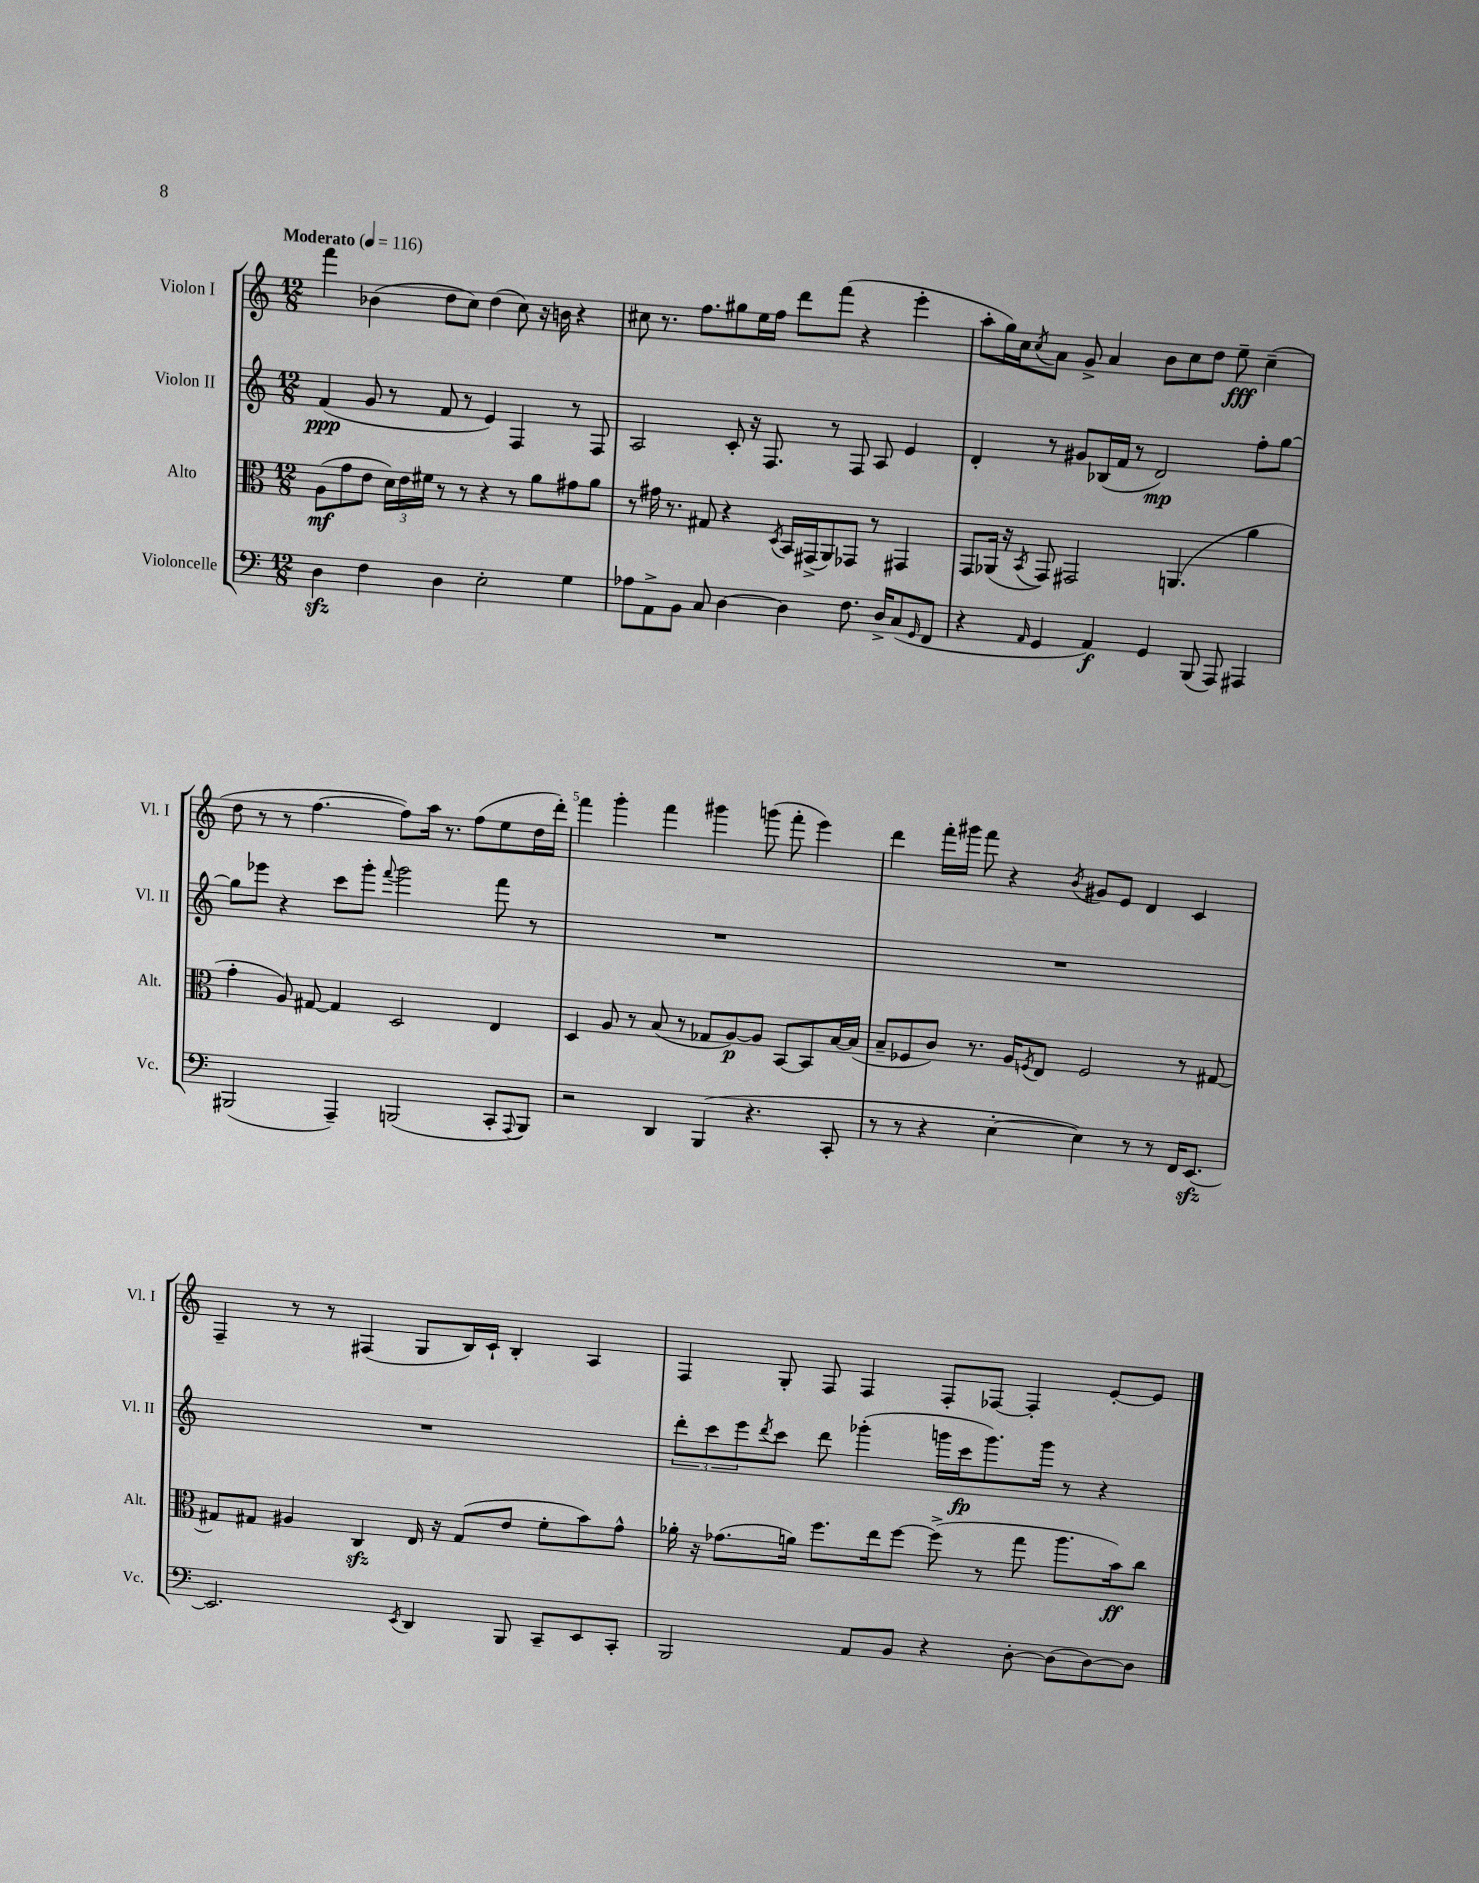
<<
\new StaffGroup <<
\new Staff = "s0" \with { instrumentName = "Violon I" shortInstrumentName = "Vl. I" } {
    \clef treble \key c \major \numericTimeSignature \time 12/8 \tempo "Moderato" 4 = 116
    f'''4 bes'4( d''8 c''8) d''4( c''8) r16 b'16 r4 |
    cis''8 r8. f''8. gis''8 e''16 f''16 d'''8 f'''8( r4 e'''4-. |
    a''8-. g''16) c''16 \acciaccatura { c''8 } a'8 g'8-> a'4 b'8 c''8 d''8 e''8--\fff c''4--( |
    d''8 r8 r8 f''4.~ f''8) a''16 r8. f''8( e''8 d''16 d'''16-.) |
    f'''4 g'''4-. f'''4 gis'''4 g'''8( f'''8-. e'''4) |
    d'''4 f'''16-. gis'''16 f'''8 r4 \acciaccatura { b'8 } gis'8 e'8 d'4 c'4 |
    f4-- r8 r8 fis4( g8 b16) c'16-! b4-. a4 |
    f4 g8-. f8 f4 f8-. fes8~ fes4-. e'8~-. e'8 \bar "|." |
}
\new Staff = "s1" \with { instrumentName = "Violon II" shortInstrumentName = "Vl. II" } {
    \clef treble \key c \major \numericTimeSignature \time 12/8
    f'4\ppp( g'8 r8 f'8 r8 e'4) f4 r8 f8 |
    a2 c'8-. r16 f8. r8 f8 a8 e'4 |
    d'4-. r8 gis'8 bes16( f'16 r8 d'2\mp) f''8-. g''8~ |
    g''8 ees'''8 r4 c'''8 g'''8-. \appoggiatura { f'''8 } g'''2 f'''8 r8 |
    R1. |
    R1. |
    R1. |
    \tuplet 3/2 { d'''8-. c'''8 e'''8 } \acciaccatura { d'''8 } c'''8 d'''8 ges'''4-.( g'''16 c'''16\fp g'''8.) g'''16 r8 r4 \bar "|." |
}
\new Staff = "s2" \with { instrumentName = "Alto" shortInstrumentName = "Alt." } {
    \clef alto \key c \major \numericTimeSignature \time 12/8
    a8\mf( g'8 e'8 \tuplet 3/2 { d'16) e'16 fis'16 } r8 r8 r4 r8 a'8 gis'8 a'8 |
    r8 gis'16 r8. gis8 r4 \acciaccatura { d8 } b,16 gis,16->( a,8) ges,8 r8 gis,4 |
    g,8 aes,16( r16 \acciaccatura { b,8 } g,8) gis,2 a,4.( a'4 |
    g'4-. a8) gis8~ gis4 d2 e4 |
    d4 a8 r8 b8( r8 ges8 a8~\p) a8 b,8~ b,8 b16~ b16( |
    b8-- fes8 c'8) r8. a16 \acciaccatura { f8 } e8 f2 r8 gis8~ |
    gis8 gis8 ais4 c4\sfz e16 r16 gis8( e'8 f'8-. b'8) g'8-^ |
    aes'16-. r16 ges'8.( a'16) f''8. e''16 f''8~ f''8->( r8 g''8 a''8. b'16\ff) c''8 \bar "|." |
}
\new Staff = "s3" \with { instrumentName = "Violoncelle" shortInstrumentName = "Vc." } {
    \clef bass \key c \major \numericTimeSignature \time 12/8
    d4\sfz f4 d4 e2-. g4 |
    aes8 a,8-> b,8 c8 d4~ d4 f8. d16-> c8( \grace { g,16 } f,8 |
    r4 \grace { a,16 } g,4 a,4\f) g,4 b,,8( a,,8) ais,,4 |
    bis,,2( a,,4--) b,,2( c,8-. \appoggiatura { a,,8 } b,,8) |
    r2 d,4 b,,4( r4. c,8-. |
    r8 r8 r4 e4~-. e4) r8 r8 f,16 e,8.~\sfz |
    e,2. \acciaccatura { e,8 } d,4 b,,8 c,8-- e,8 c,8-. |
    b,,2 a,8 b,8 r4 d8~-. d8( d8~) d8 \bar "|." |
}
>>
>>
\layout { \context { \Score \override BarNumber.break-visibility = ##(#f #t #t) barNumberVisibility = #(every-nth-bar-number-visible 5) } }
